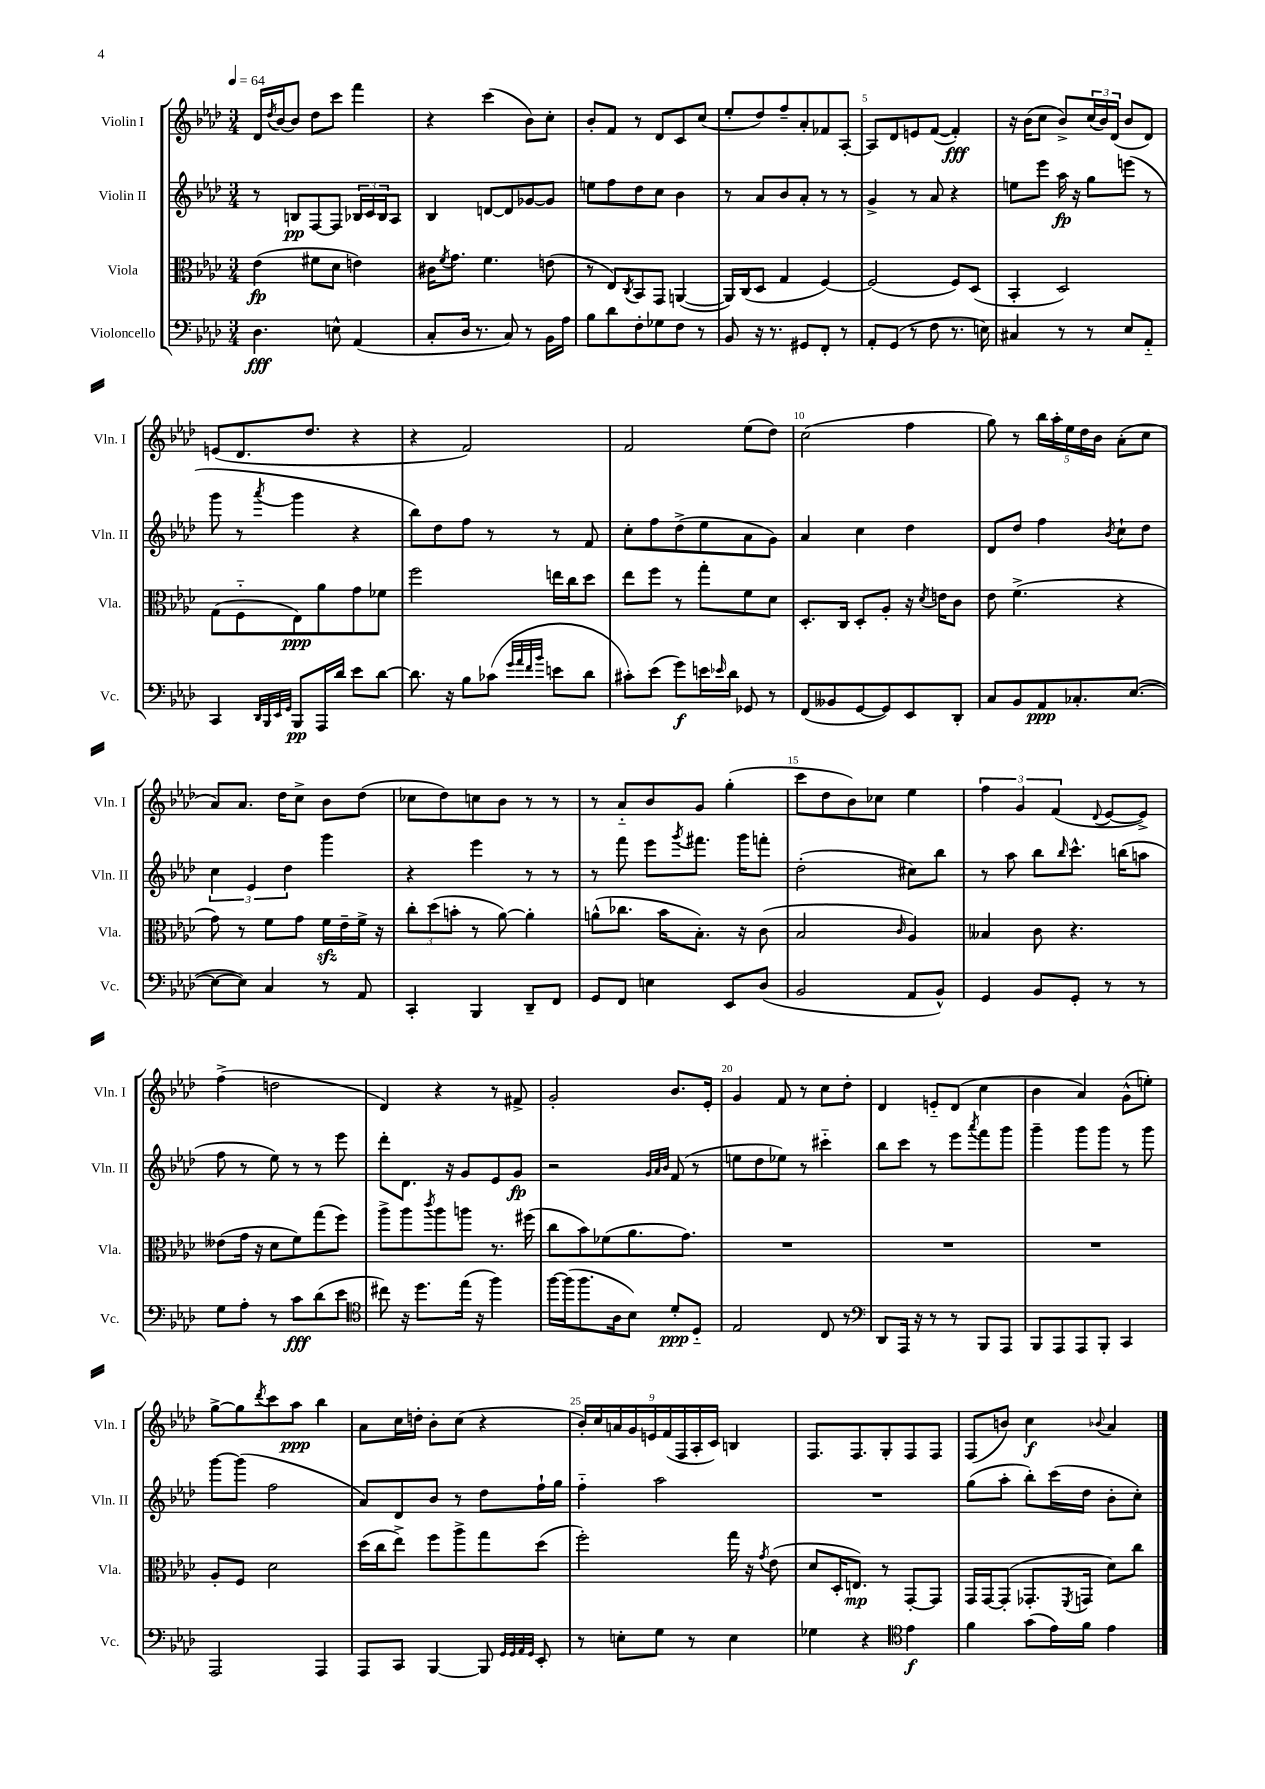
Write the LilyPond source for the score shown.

<<
\new StaffGroup <<
\new Staff = "s0" \with { instrumentName = "Violin I" shortInstrumentName = "Vln. I" } {
    \clef treble \key aes \major \numericTimeSignature \time 3/4 \tempo 4 = 64
    des'16 \acciaccatura { des''8 } bes'16~ bes'8 des''8 c'''8 f'''4 |
    r4 c'''4( bes'8) c''8-. |
    bes'8-. f'8 r8 des'8 c'8 c''8( |
    ees''8-. des''8) f''8-- aes'8-. fes'8 aes8~-. |
    aes8 des'8 e'8 f'8~( f'4-.\fff) |
    r16 bes'16( c''8 bes'8->) \tuplet 3/2 { c''16( bes'16) des'16( } bes'8 des'8) |
    e'8( des'8. des''8. r4 |
    r4 f'2) |
    f'2 ees''8( des''8) |
    c''2( f''4 |
    g''8) r8 \tuplet 5/4 { bes''16 aes''16-. ees''16 des''16 bes'16 } aes'8-.( c''8 |
    aes'8) aes'8. des''16 c''8-> bes'8 des''8( |
    ces''8 des''8) c''8 bes'8 r8 r8 |
    r8 aes'8-_ bes'8 g'8 g''4-.( |
    c'''8 des''8 bes'8) ces''8 ees''4 |
    \tuplet 3/2 { f''4 g'4 f'4( } \appoggiatura { des'8 } ees'8~ ees'8->) |
    f''4->( d''2 |
    des'4) r4 r8 fis'8-> |
    g'2-. bes'8. ees'16-. |
    g'4 f'8 r8 c''8 des''8-. |
    des'4 e'8-_ des'8( c''4 |
    bes'4 aes'4) g'8-^( e''8-.) |
    g''8~-> g''8 \acciaccatura { des'''8 } c'''8 aes''8\ppp bes''4 |
    aes'8 c''16 d''16-. bes'8-. c''8( r4 |
    \tuplet 9/8 { bes'16-.) c''16 a'16 g'16 e'16 f'16( f16 aes16-. c'16) } b4 |
    f8. f8. g8-. f8 f8 |
    f8( b'8) c''4\f \appoggiatura { bes'8 } aes'4 \bar "|." |
}
\new Staff = "s1" \with { instrumentName = "Violin II" shortInstrumentName = "Vln. II" } {
    \clef treble \key aes \major \numericTimeSignature \time 3/4
    r8 b8\pp f8~ f8 \tuplet 3/2 { bes16 c'16 bes16 } aes8 |
    bes4 d'8~ d'8 ges'8~ ges'8 |
    e''8 f''8 des''8 c''8 bes'4 |
    r8 aes'8 bes'8 aes'8-. r8 r8 |
    g'4-> r8 aes'8 r4 |
    e''8 ees'''8 aes''16\fp r16 g''8 e'''8( r8 |
    g'''8 r8 \acciaccatura { aes'''8 } g'''4 r4 |
    bes''8) des''8 f''8 r8 r8 f'8 |
    c''8-. f''8 des''8->( ees''8 aes'8 g'8) |
    aes'4 c''4 des''4 |
    des'8 des''8 f''4 \acciaccatura { bes'8 } c''8-! des''8 |
    \tuplet 3/2 { c''4 ees'4 des''4 } g'''4 |
    r4 ees'''4 r8 r8 |
    r8 f'''8 ees'''8 \acciaccatura { g'''8 } fis'''8. g'''16 f'''8-. |
    des''2-.( cis''8) bes''8 |
    r8 aes''8 bes''8 \grace { bes''16 } c'''8.-^ b''16( a''8 |
    f''8 r8 ees''8) r8 r8 ees'''8 |
    des'''8-. des'8. r16 g'8 ees'8 g'8\fp |
    r2 \grace { g'32 aes'32 bes'32 } f'8( r8 |
    e''8 des''8 ees''8) r8 cis'''4-_ |
    bes''8 c'''8 r8 ees'''8 \acciaccatura { aes'''8 } f'''8 g'''8 |
    g'''4-- g'''8 g'''8 r8 g'''8 |
    g'''8~ g'''8( f''2 |
    aes'8) des'8 bes'8 r8 des''8 f''16-! g''16 |
    f''4-_ aes''2 |
    R2. |
    g''8( aes''8-. bes''8-.) c'''16( des''16 bes'8-. c''8-.) \bar "|." |
}
\new Staff = "s2" \with { instrumentName = "Viola" shortInstrumentName = "Vla." } {
    \clef alto \key aes \major \numericTimeSignature \time 3/4
    ees'4\fp( fis'8 des'8 e'4) |
    cis'16 \acciaccatura { f'8 } g'8. f'4. e'8( |
    r8 ees8) \acciaccatura { c8 } bes,8 g,8 a,4~( |
    a,16) c16( des8 g4 f4~) |
    f2( f8) des8( |
    bes,4-. des2) |
    g8( f8-_ ees8\ppp) aes'8 g'8 fes'8 |
    f''2 e''16 c''16 des''8 |
    ees''8 f''8 r8 g''8-. f'8 des'8 |
    des8.-. c16 des8-. aes8-. r16 \acciaccatura { des'8 } e'16 c'8 |
    ees'8 f'4.->( r4 |
    g'8) r8 f'8 g'8 f'16\sfz ees'16-- f'16-> r16 |
    \tuplet 3/2 { c''8-. des''8( b'8-. } r8 aes'8~) aes'4-. |
    a'8-^( ces''8. bes'16 bes8.-.) r16 c'8( |
    bes2 \grace { c'16 } aes4) |
    beses4 c'8 r4. |
    eeses'8( g'16 r16 des'8 f'8) g''8( f''8) |
    aes''8-> aes''8 \acciaccatura { c'''8 } aes''8 a''8 r8. fis''16( |
    c''8 bes'8) fes'8( aes'8. g'8.) |
    R2. |
    R2. |
    R2. |
    aes8-. f8 des'2 |
    des''16( c''16 ees''8->) f''8 aes''8-> g''8 des''8( |
    f''2-.) g''16 r16 \acciaccatura { g'8 } ees'8( |
    des'8 des16-. e8.\mp) r8 g,8~-. g,8 |
    g,16 g,16~ g,8-.( ges,8.-. \acciaccatura { f,8 } g,16 des'8) c''8 \bar "|." |
}
\new Staff = "s3" \with { instrumentName = "Violoncello" shortInstrumentName = "Vc." } {
    \clef bass \key aes \major \numericTimeSignature \time 3/4
    des4.\fff e8-^ aes,4( |
    c8-. des16 r8. c8) r8 bes,16 aes16 |
    bes8 des'8 f8-. ges8 f8 r8 |
    bes,8 r16 r8. gis,8 f,8-. r8 |
    aes,8-. g,8( r8 f8 r8. e16) |
    cis4 r8 r8 ees8 aes,8-_ |
    c,4 \grace { des,32 bes,,32 ees,32 g,32 } bes,,8\pp aes,,16 des'16 ees'8 des'8~ |
    des'8. r16 bes8 ces'8( \grace { g'32 aes'32 f'32 bes'32 } e'8 des'8 |
    cis'8-.) ees'8( g'8\f) e'16 \grace { ees'16 } des'16 ges,8 r8 |
    f,8( beses,8 g,8~ g,8) ees,8 des,8-. |
    c8 bes,8 aes,8\ppp ces8.-. ees8.~( |
    ees8~ ees8) c4 r8 aes,8 |
    c,4-. bes,,4 des,8-- f,8 |
    g,8 f,8 e4 ees,8 des8( |
    bes,2 aes,8 bes,8-^) |
    g,4 bes,8 g,8-. r8 r8 |
    g8 aes8-. r8 c'8\fff des'8( ees'8 |
    \clef tenor cis''8) r16 des''8. ees''16( r16 f''4) |
    f''16~ f''16( f''8. aes16 bes8) des'8-.\ppp des8-_ |
    ees2 c8 r8 |
    \clef bass des,8 aes,,16 r16 r8 r8 bes,,8 aes,,8 |
    bes,,8 aes,,8 aes,,8 bes,,8-. c,4 |
    aes,,2 aes,,4 |
    aes,,8 c,8 bes,,4~ bes,,8 \grace { g,32 g,32 aes,32 g,32 } ees,8-. |
    r8 e8-. g8 r8 e4 |
    ges4 r4 \clef tenor ees'4\f |
    f'4 g'8( ees'16) f'16 ees'4 \bar "|." |
}
>>
>>
\layout { \context { \Score \override BarNumber.break-visibility = ##(#f #t #t) barNumberVisibility = #(every-nth-bar-number-visible 5) } }
